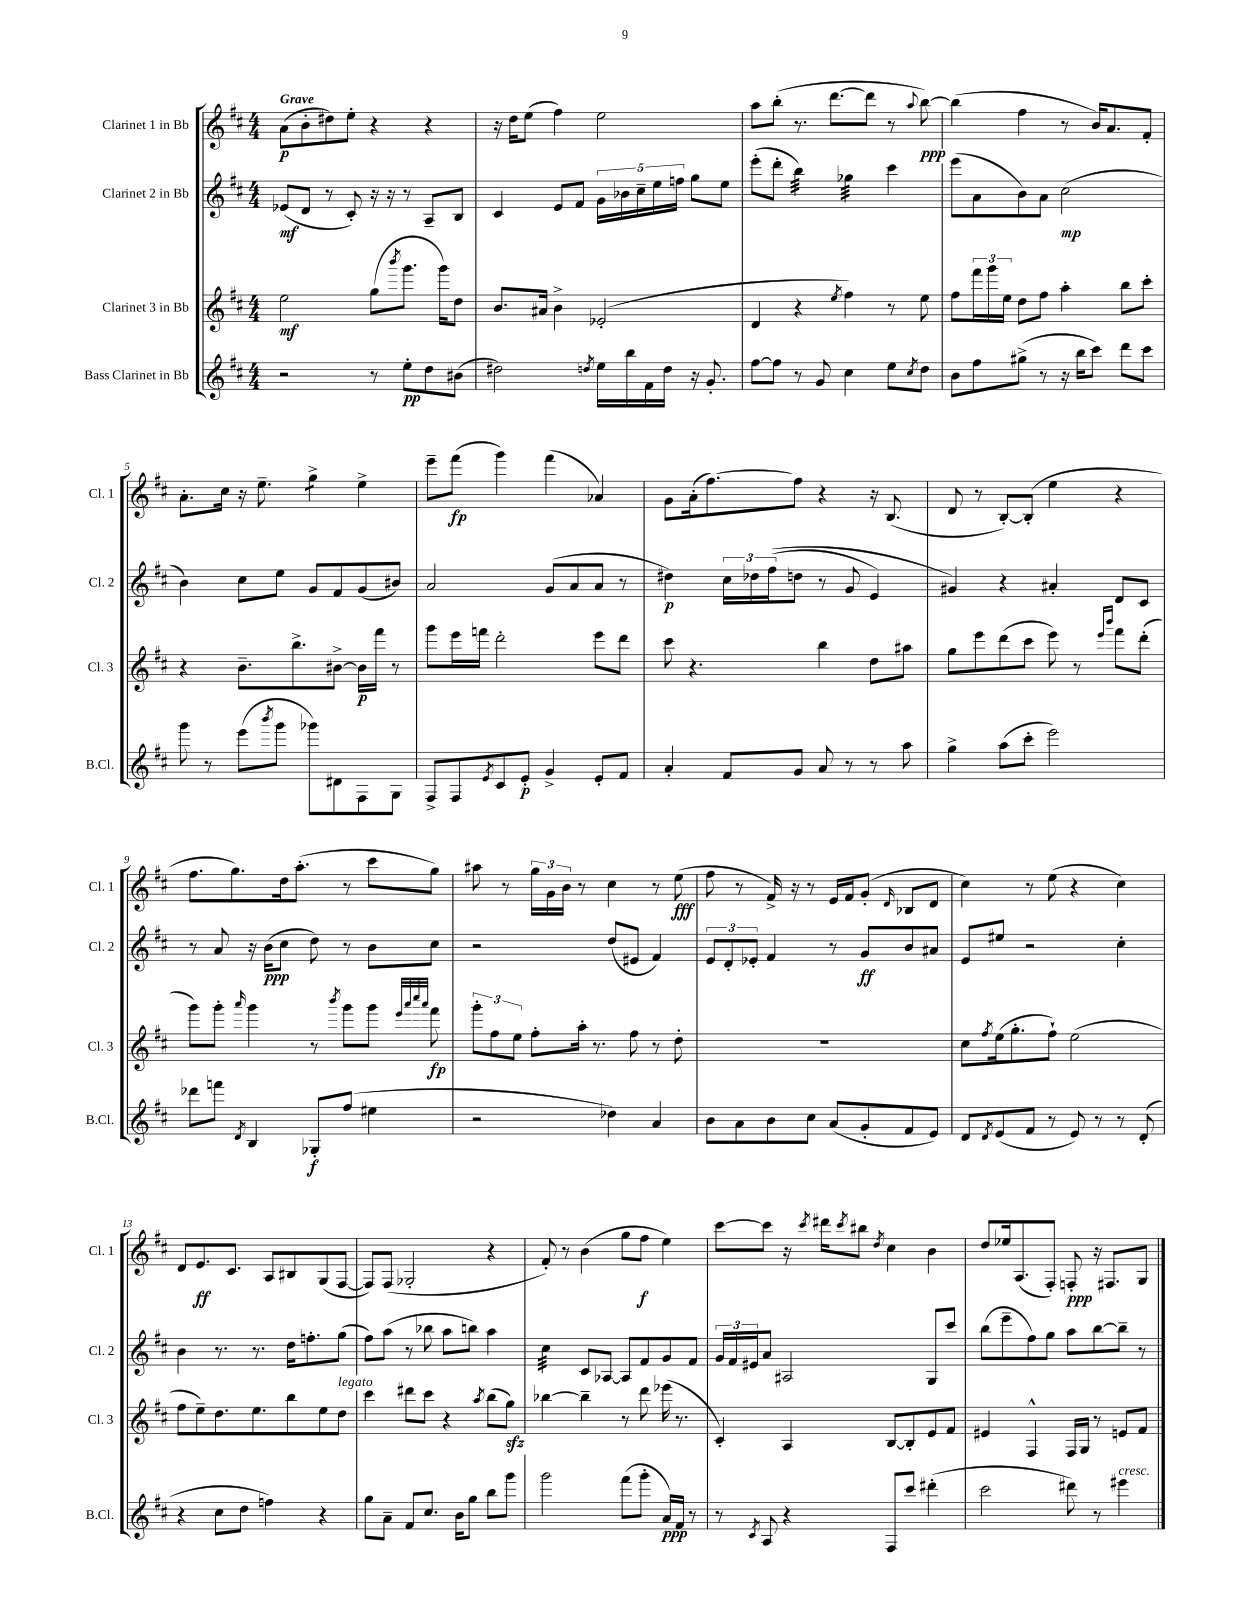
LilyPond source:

<<
\new StaffGroup <<
\new Staff = "s0" \with { instrumentName = "Clarinet 1 in Bb" shortInstrumentName = "Cl. 1" } {
    \clef treble \key d \major \numericTimeSignature \time 4/4 \tempo "Grave"
    a'8\p( b'8-. dis''8) e''8-. r4 r4 |
    r16 d''16 e''8( fis''4) e''2 |
    a''8 b''8-.( r8. d'''8.~ d'''8 r8 \appoggiatura { a''8 } b''8~\ppp) |
    b''4( fis''4 r8 b'16) a'8. fis'8-. |
    a'8.-. cis''16 r16 e''8.-- g''4:8-> e''4-> |
    e'''8-- fis'''8\fp( g'''4) fis'''4( aes'4) |
    g'8 a'16-.( fis''8.~) fis''8 r4 r16 b8.( |
    d'8 r8 b8~-.) b8-.( e''4 r4 |
    fis''8. g''8.) d''16 a''8.-.( r8 cis'''8 g''8) |
    ais''8 r8 \tuplet 3/2 { g''16 g'16 b'16 } r8 cis''4 r8 e''8\fff( |
    fis''8 r8 fis'16->) r16 r8 e'16 fis'16 g'8-.( \grace { d'16 } bes8 d'8 |
    cis''4) r8 e''8( r4 cis''4) |
    d'8 e'8.\ff cis'8. a8 bis8 g8( fis8~ |
    fis8) fis8( ges2-. r4 |
    fis'8-.) r8 b'4( g''8 fis''8\f e''4) |
    cis'''8~ cis'''8 r16 \acciaccatura { cis'''8 } dis'''16 \acciaccatura { cis'''8 } bis''8 \acciaccatura { d''8 } cis''4 b'4 |
    d''8 ees''16 a8.( fis8-.) f8-.\ppp r16 fis8. g8 \bar "|." |
}
\new Staff = "s1" \with { instrumentName = "Clarinet 2 in Bb" shortInstrumentName = "Cl. 2" } {
    \clef treble \key d \major \numericTimeSignature \time 4/4
    ees'8\mf( d'8 r8 cis'8-.) r16 r16 r8 a8-- b8 |
    cis'4 e'8 fis'8 \tuplet 5/4 { g'16 bes'16 cis''16-- e''16 f''16 } g''8 e''8 |
    e'''8-.( d'''8-. b''4:32) ges''4:32 cis'''4 |
    e'''8( a'8 b'8) a'8 cis''2\mp( |
    b'4) cis''8 e''8 g'8 fis'8 g'8( bis'8) |
    a'2 g'8( a'8 a'8 r8 |
    dis''4\p) \tuplet 3/2 { cis''16 des''16 fis''16(\( } d''8 r8 g'8 e'4) |
    gis'4\) r4 ais'4-. d'8 cis'8 |
    r8 a'8 r16 b'16\ppp( cis''8 d''8) r8 b'8 cis''8 |
    r2 d''8( eis'8 fis'4) |
    \tuplet 3/2 { e'8 d'8-. ees'8-. } fis'4 r8 g'8\ff b'8 ais'8 |
    e'8 eis''8 r2 cis''4-. |
    b'4 r8. r8. d''16 f''8.-. g''8( |
    fis''8) a''8( r8 bes''8 a''8 b''8) a''4 |
    cis''4:32 cis'8 aes8~ aes8 fis'8 g'8 fis'8 |
    \tuplet 3/2 { g'16 fis'16 eis'16 } a'8 ais2 g8 cis'''8 |
    b''8( e'''8-- fis''8) g''8 a''8 b''8~ b''8-- r8 \bar "|." |
}
\new Staff = "s2" \with { instrumentName = "Clarinet 3 in Bb" shortInstrumentName = "Cl. 3" } {
    \clef treble \key d \major \numericTimeSignature \time 4/4
    e''2\mf g''8( \acciaccatura { b'''8 } g'''8. g'''16) d''8 |
    b'8. ais'16 b'4-> ees'2-.( |
    d'4 r4 \acciaccatura { e''8 } fis''4) r8 e''8 |
    fis''8 \tuplet 3/2 { fis'''16 g'''16 e''16 } d''8 fis''8 a''4-. b''8 cis'''8-. |
    r4 b'8.-- b''8.-> bis'8~-> bis'16\p fis'''16 r8 |
    g'''8 e'''16 f'''16 d'''2-. e'''8 d'''8 |
    cis'''8 r4. b''4 d''8 ais''8 |
    g''8 e'''8 d'''8( cis'''8 e'''8) r8 \grace { e'''16 b'''16 } fis'''8 d'''8-.( |
    g'''8) g'''8-. \grace { a'''16 } g'''4 r8 \acciaccatura { b'''8 } g'''8 g'''8 \grace { e'''32 a'''32 cis''''32 a'''32 } fis'''8\fp |
    \tuplet 3/2 { g'''8-. fis''8 e''8 } fis''8-. a''16-. r8. fis''8 r8 d''8-. |
    R1 |
    cis''8 \acciaccatura { fis''8 } e''16( g''8.-. fis''8-!) e''2( |
    fis''8 e''8--) d''8. e''8. b''8 e''8 d''8^\markup { \italic "legato" } |
    cis'''4 dis'''8 cis'''8 r4 \acciaccatura { a''8 } b''8( g''8\sfz) |
    bes''4~ bes''4-- r8 d'''8 ees'''16( r8. |
    cis'4-.) a4 b8~ b8-. e'8 fis'8 |
    eis'4 fis4-^ fis16 g16 r8 e'8 fis'8 \bar "|." |
}
\new Staff = "s3" \with { instrumentName = "Bass Clarinet in Bb" shortInstrumentName = "B.Cl." } {
    \clef treble \key d \major \numericTimeSignature \time 4/4
    r2 r8 e''8-.\pp d''8 bis'8( |
    dis''2) \acciaccatura { d''8 } e''16 b''16 fis'16 d''16 r16 g'8.-. |
    fis''8~ fis''8 r8 g'8 cis''4 e''8 \acciaccatura { cis''8 } d''8 |
    b'8 fis''8 gis''8->( r8 r16 b''16 cis'''8) d'''8 cis'''8 |
    g'''8 r8 e'''8( \acciaccatura { b'''8 } g'''8 ges'''8) dis'8 fis8 g8 |
    fis8-> fis8 \acciaccatura { e'8 } cis'8 e'8-.\p g'4-> e'8-. fis'8 |
    a'4-. fis'8 g'8 a'8 r8 r8 a''8 |
    g''4-> a''8( cis'''8-. e'''2) |
    des'''8 f'''8 \acciaccatura { d'8 } b4 ges8-.\f fis''8( eis''4 |
    r2 des''4) a'4 |
    b'8 a'8 b'8 cis''8 a'8( g'8-. fis'8 e'8) |
    d'8 \acciaccatura { d'8 } e'8( fis'8 r8 e'8) r8 r8 d'8-.( |
    r4 cis''8 d''8 f''4) r4 |
    g''8 a'8-- fis'8 cis''8. b'16 g''8 b''8 g'''8 |
    g'''2 fis'''8( g'''8-. a'16\ppp) fis'16 r8 |
    r8 \acciaccatura { cis'8 } a8 r4 fis8 cis'''8 dis'''4-.( |
    cis'''2 dis'''8) r8 eis'''4^\markup { \italic "cresc." } \bar "|." |
}
>>
>>
